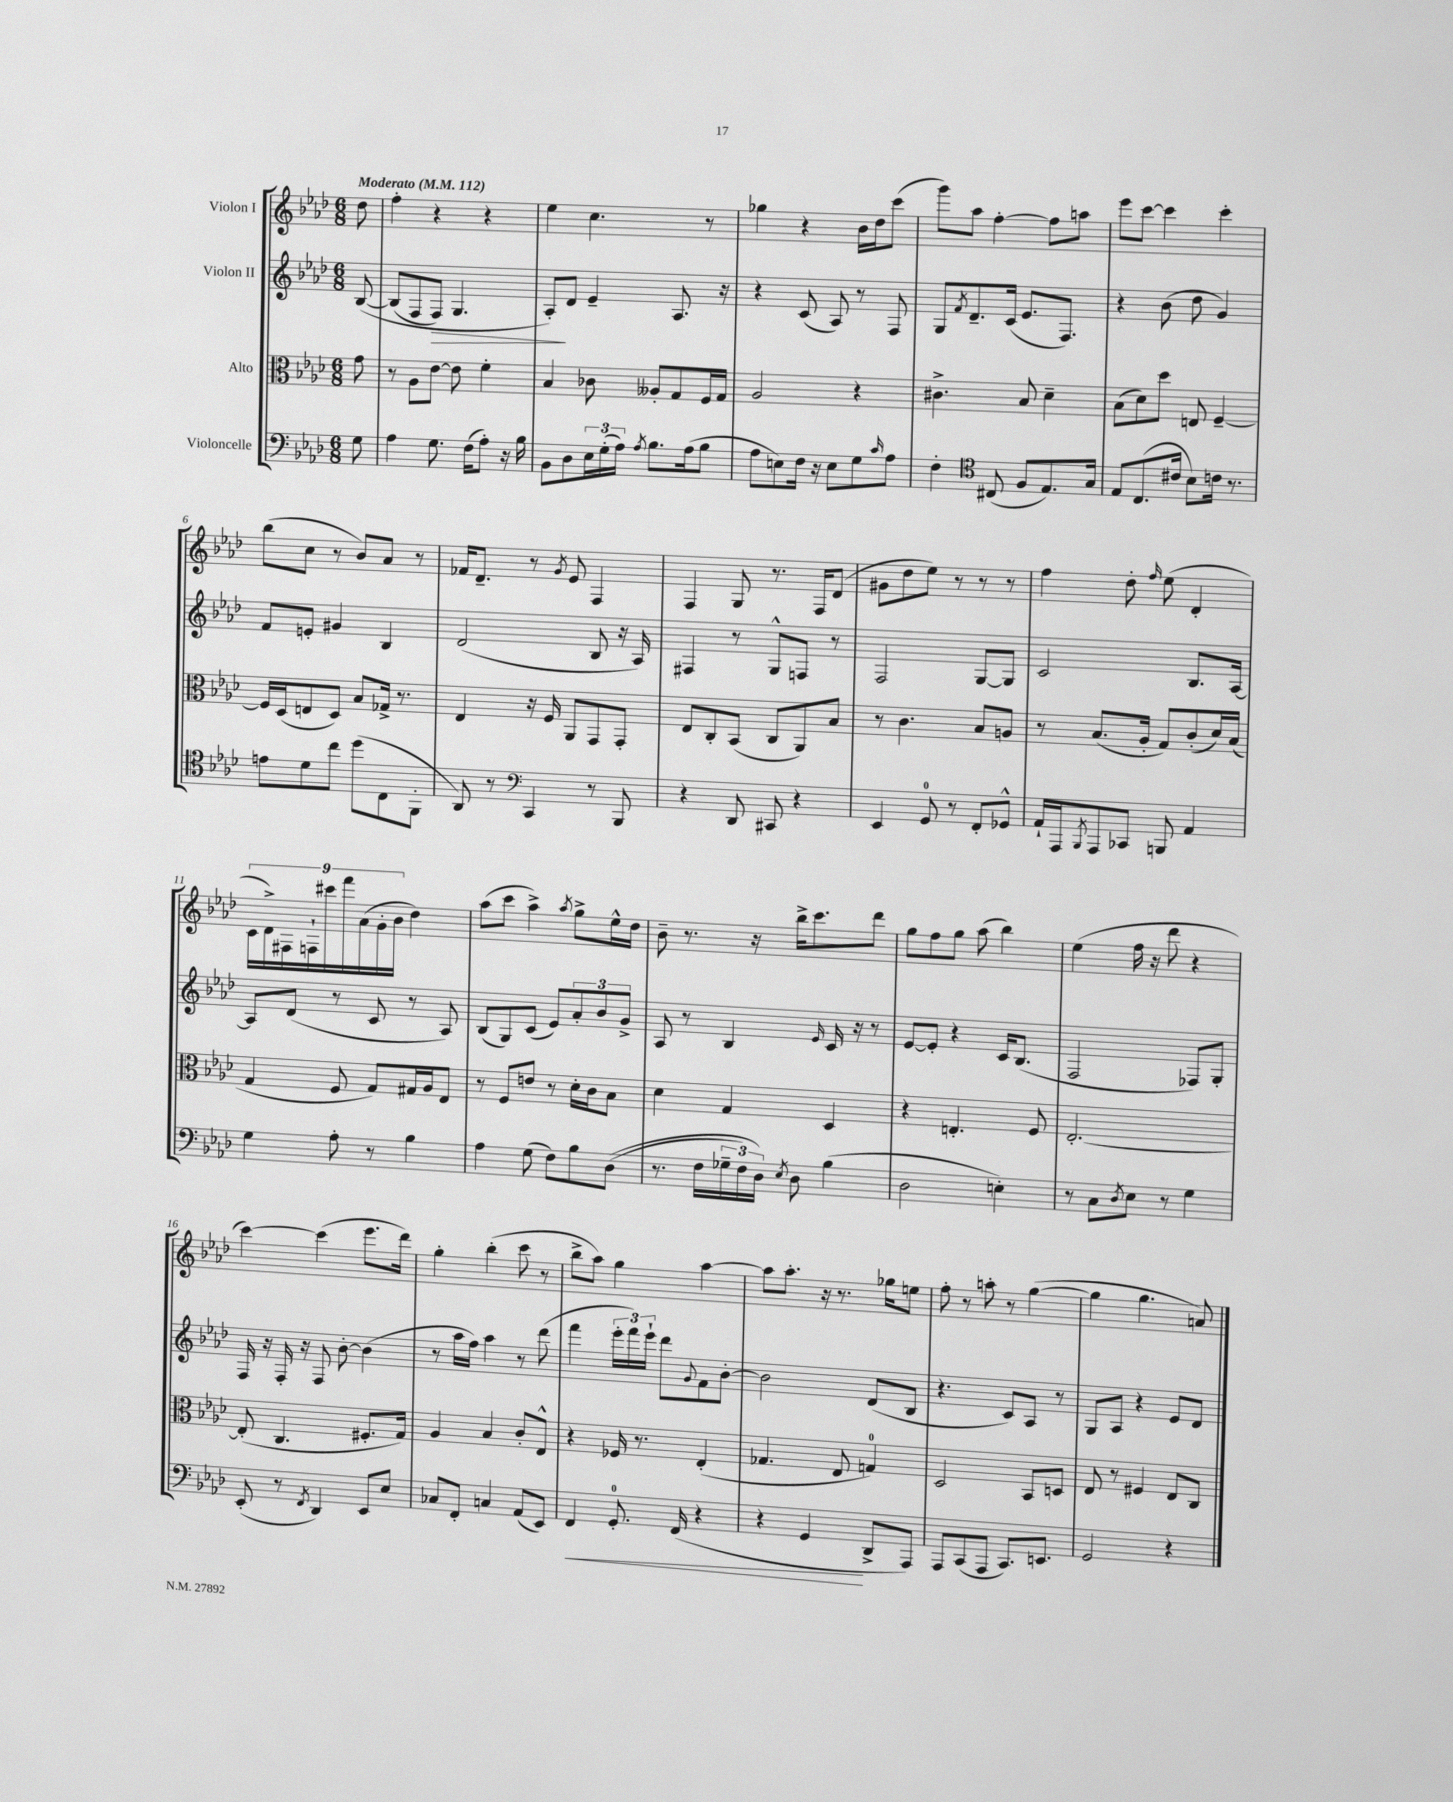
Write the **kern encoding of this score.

**kern	**kern	**kern	**kern
*staff4	*staff3	*staff2	*staff1
*clefF4	*clefC3	*clefG2	*clefG2
*k[b-e-a-d-]	*k[b-e-a-d-]	*k[b-e-a-d-]	*k[b-e-a-d-]
*M6/8	*M6/8	*M6/8	*M6/8
*MM112	*MM112	*MM112	*MM112
8G	8g	&([8B-	8dd-
=	=	=	=
4A-	8r	(8B-]	4ff'
.	8A-	8F	.
8.G	[8e-	8F)	4r
.	8e-]	4.G	.
(16F	.	.	.
8A-')	4f'	.	4r
16r	.	.	.
16B-	.	.	.
=	=	=	=
8BB-	4B-	8A-'&)	4ee-
8D-	.	8d-	.
24E-	8c-	4e-~	4.cc
(24G'	.	.	.
24A-)	.	.	.
8qA-	.	.	.
8.B-	8A--'	.	.
.	8G	8.A-	.
(16A-	.	.	.
8B-	16F	.	8r
.	16G	16r	.
=	=	=	=
8A-	2A-	4r	4gg-
8E)	.	.	.
16F	.	(8c	4r
16r	.	.	.
8E	.	8A-)	.
8G	4r	8r	16b-
.	.	.	16dd-
16qqc	.	.	.
8A-	.	8F	(8ccc
=	=	=	=
4F'	4.c#^	8G	8ggg)
.	.	8qf	.
.	.	8.d-~	8aa-
*clefC4	*	*	*
(8C#	.	.	[4ff'
.	.	(16c	.
8F	8B-	8.e-	.
8.E-)	4d-~	.	8ff]
.	.	8.F)	.
.	.	.	8aa
16G	.	.	.
=	=	=	=
8E-	(8B-	4r	8eee-
(8.C	8d-)	.	[8ccc
.	8dd-	(8b-	4ccc]
16c#	.	.	.
8B-)	8E	8dd-	.
16c	[4F~	4g)	4ccc'
8.r	.	.	.
=	=	=	=
8e	16F]	8f	(8bb-
.	(16D-	.	.
8d-	8E	8e'	8cc
8cc	8D-)	4g#	8r
(8dd-	8B-	.	8b-)
8C	16G-^	4B-	8a-
.	8.r	.	.
8FF'	.	.	8r
=	=	=	=
8AA-)	4E-	(2d-	16f-
.	.	.	8.d-~
8r	.	.	.
*clefF4	*	*	*
4CC	16r	.	8r
.	16F	.	.
.	.	.	8qg
.	8AA-	.	8e-
8r	8GG	8B-	4F
8BBB-	8GG'	16r	.
.	.	16A-)	.
=	=	=	=
4r	8E-	4F#	4F
.	8C'	.	.
8DD-	(8BB-	8r	8G
8CC#	8C	8G^^	8.r
4r	8AA-)	8F	.
.	.	.	16F
.	8B-	8r	(8d-
=	=	=	=
4EE-	8r	2F	8g#
.	4.c	.	8dd-
8GG	.	.	8ee-)
8r	.	.	8r
8FF'	8B-	[8G	8r
8GG-^^	8A	8G]	8r
=	=	=	=
16AA-`	8r	2c	4ff
16AAA-	.	.	.
8qBBB-	.	.	.
8AAA-	(8.B-	.	.
8CC-	.	.	8dd-'
.	16A-'	.	.
.	.	.	16qqff
8BBB	8G)	.	(8ee-
4AA-	(8c'	8.B-	4d-'
.	16d-)	.	.
.	(16B-	[16A-	.
=	=	=	=
4G	4G	8A-]	18c
.	.	.	18d-^)
.	.	.	18F#
.	.	(8d-	.
.	.	.	18F`
.	.	.	18ccc#
8A-'	8F	8r	.
.	.	.	18fff
.	.	.	(18a-
8r	8G)	8c	.
.	.	.	18g'
.	.	.	18b-
4B-	16G#	8r	4dd-)
.	16A-	.	.
.	8E-	8A-)	.
=	=	=	=
4A-	8r	(8B-	(8aa-
.	8F	8G)	8ccc
(8G	8e	(8c	4aa-^)
8F)	8r	8e-)	.
.	.	.	8qaa-
8B-	16d-'	12a-'	8gg^
.	16c	.	.
.	.	12b-	.
&((8D-	8B-	.	16ee-^^
.	.	12g^	.
.	.	.	16dd-
=	=	=	=
8.r	4d-	8A-	8b-~
.	.	8r	8.r
16F	.	.	.
24G-~	4G	4B-	.
24F)	.	.	.
.	.	.	16r
24D-&)	.	.	.
8qE-	.	.	.
8D-	.	.	16bb-^
.	.	.	8.ccc
.	.	16qqe-	.
(4B-	4D-	16c	.
.	.	16r	.
.	.	8r	8ddd-
=	=	=	=
2D-	4r	[8e-	8gg
.	.	8e-']	8ff
.	4.E'	4r	8gg
.	.	.	(8aa-
4E')	.	16c	4bb-)
.	.	(8.B-	.
.	8F	.	.
=	=	=	=
8r	[2.E-'	2F	(4ee-
8C	.	.	.
8qD-	.	.	.
8E-	.	.	16ff
.	.	.	16r
8r	.	.	8ddd-
4G	.	8F-)	4r
.	.	8G'	.
=	=	=	=
(8EE-'	(8E-']	16F	[4ccc)
.	.	16r	.
8r	4.C	16F'	.
.	.	16r	.
8qFF	.	.	.
4DD-)	.	8F	(4ccc]
.	.	[8b-'	.
8EE-	8.F#'	(4b-]	8.eee-
8E-	.	.	.
.	16G)	.	16ddd-)
=	=	=	=
8C-	4A-	8r	4gg'
8FF'	.	16aa-	.
.	.	16ff)	.
4C	4B-	4aa-	(4bb-'
(8AA-	8c'	8r	8ccc
8EE-)	8E-^^	(8ddd-	8r
=	=	=	=
4FF	4r	4fff	8bb-^
.	.	.	8aa-)
8.GG'	16F-	24eee-'	4gg
.	.	24fff)	.
.	8.r	.	.
.	.	24eee-`	.
.	.	8ddd-	.
(16FF	.	.	.
.	.	8qqg	.
4r	(4E-'	8f	[4aa-
.	.	[8b-'	.
=	=	=	=
4r	4.G-	2b-]	8aa-]
.	.	.	8.aa-'
4GG	.	.	.
.	.	.	16r
.	8E-	.	8.r
8DD-^	4G)	(8d-	.
.	.	.	16gg-
8AAA-)	.	8B-	8ee
=	=	=	=
8AAA-	2D-	4.r	8ff'
(8CC	.	.	8r
8AAA-	.	.	8aa'
8.CC)	.	8c)	8r
.	8BB-	8A-	([4gg
8.EE	.	.	.
.	8D	8r	.
=	=	=	=
2GG	8E-	8G	4gg]
.	8r	8A-	.
.	4F#	4r	4.gg
4r	8E-	8e-	.
.	8C	8d-	8a)
==	==	==	==
*-	*-	*-	*-
